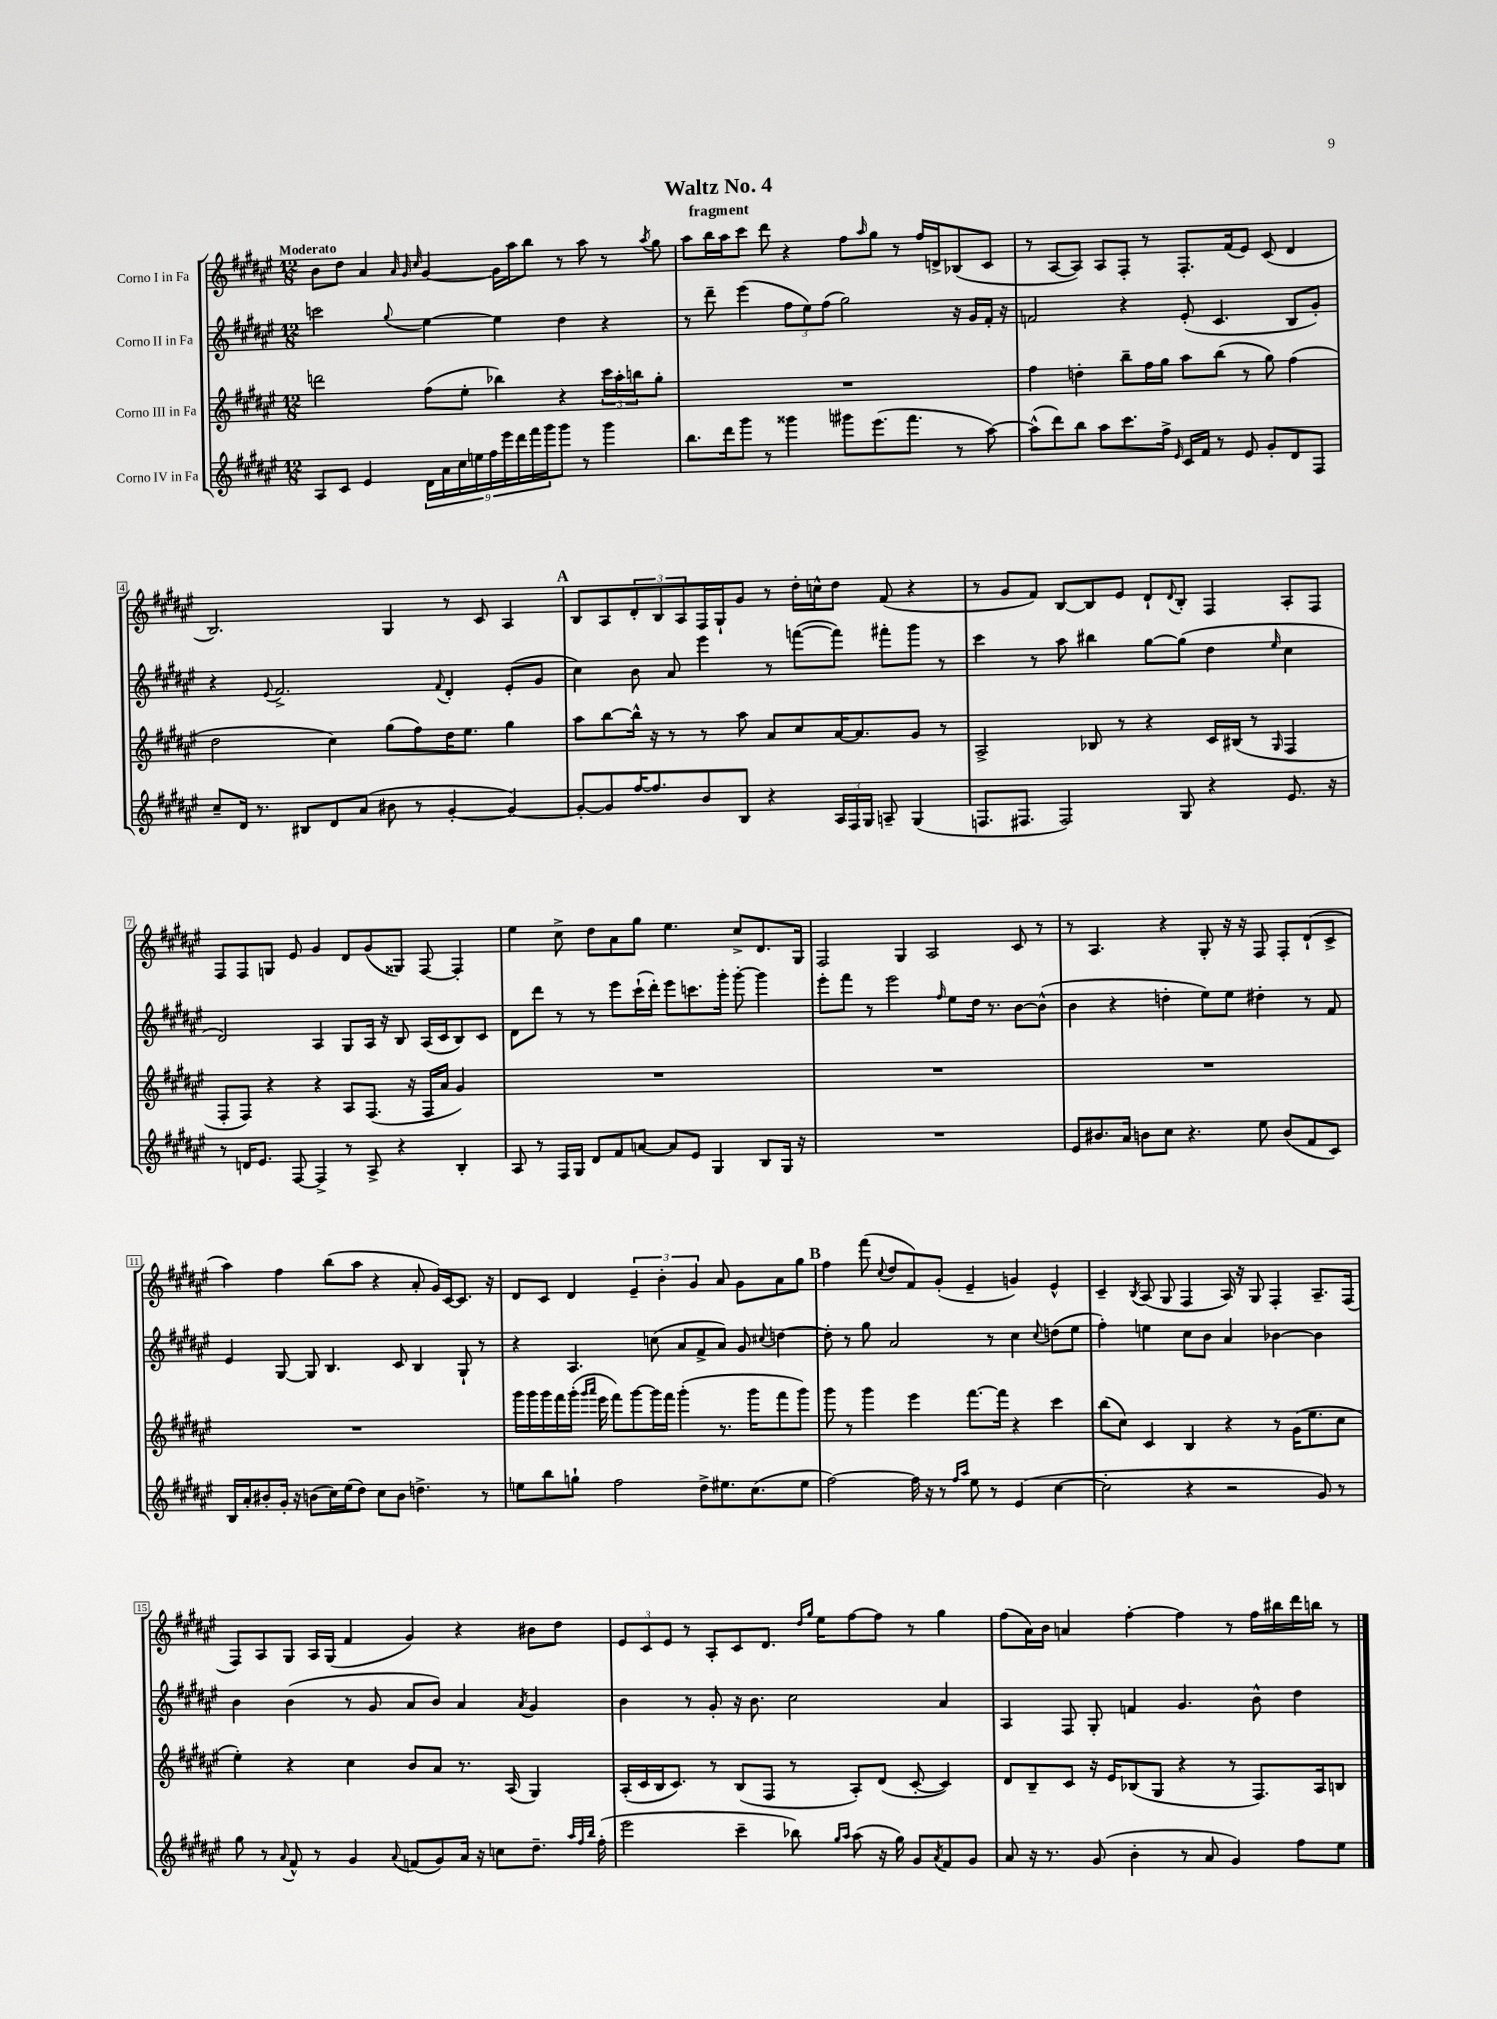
\header { title = "Waltz No. 4" subtitle = "fragment" }
<<
\new StaffGroup <<
\new Staff = "s0" \with { instrumentName = "Corno I in Fa" } {
    \clef treble \key fis \major \numericTimeSignature \time 12/8 \tempo "Moderato"
    b'8 dis''8 ais'4 \grace { ais'32 gis'32 cis''32 } gis'4~ gis'16 ais''16 b''8 r8 ais''8 r8 \acciaccatura { ais''8 } gis''8 |
    ais''8 b''16 ais''16 cis'''8 dis'''8 r4 fis''8 \grace { ais''16 } gis''8 r8 fis''16 d'16-> bes8( cis'8 |
    r8 ais8~ ais8) ais8 fis8-. r8 fis8.-. fis'16( eis'8) cis'8( dis'4 |
    b2.) gis4 r8 cis'8 ais4 |
    \mark \markup { \bold "A" } b8 ais8 \tuplet 3/2 { dis'8-. b8 ais8 } fis16 gis16-! gis'8 r8 dis''16-. c''16-^ dis''8 fis'8( r4 |
    r8 gis'8 fis'8) b8~ b8 eis'8 dis'8-! \appoggiatura { dis'8 } b8-. fis4 ais8-. fis8 |
    fis8 fis8 g8 eis'8 gis'4 dis'8 gis'8( gisis8) fis8~ fis4-. |
    eis''4 cis''8-> dis''8 ais'8 gis''8 eis''4. cis''8-> dis'8. gis16 |
    fis2 gis4 ais2 cis'8 r8 |
    r8 ais4. r4 gis8-. r16 r16 fis8 fis8-. dis'8-!( cis'8-> |
    ais''4) fis''4 b''8( ais''8 r4 ais'8-. gis'16) cis'16~ cis'8. r16 |
    dis'8 cis'8 dis'4 \tuplet 3/2 { eis'4-- b'4-. gis'4 } ais'8 gis'8 ais'8 gis''8 |
    \mark \markup { \bold "B" } fis''4 fis'''8( \appoggiatura { cis''8 } dis''8 fis'8) gis'8-.( eis'4-- g'4) eis'4-^ |
    cis'4-- \acciaccatura { b8 } ais8( gis8 fis4 ais16) r16 gis8 fis4-. ais8.-- fis16( |
    fis8) ais8 gis8 ais16 gis16( fis'4 gis'4) r4 bis'8 dis''8 |
    \tuplet 3/2 { eis'8 cis'8 eis'8 } r8 ais8-. cis'8 dis'8. \grace { dis''16 gis''16 } eis''16 fis''8~ fis''8 r8 gis''4 |
    fis''8( ais'16) b'16 a'4 fis''4~-. fis''4 r8 fis''16 bis''16 dis'''16 b''16 r8 \bar "|." |
}
\new Staff = "s1" \with { instrumentName = "Corno II in Fa" } {
    \clef treble \key fis \major \numericTimeSignature \time 12/8
    c'''2 \appoggiatura { gis''8 } eis''4~ eis''4 dis''4 r4 |
    r8 dis'''8-- eis'''4( \tuplet 3/2 { fis''8 eis''8) fis''8( } gis''2) r16 gis'16 fis'16-. r16 |
    f'2 r4 eis'8-.( cis'4. b8 gis'8-.) |
    r4 \appoggiatura { eis'8 } fis'2.-> \appoggiatura { fis'8 } dis'4-. eis'8-.( gis'8 |
    \mark \markup { \bold "A" } cis''4) b'8 ais'8 eis'''4 r8 f'''8~( f'''8) fis'''8-. gis'''8 r8 |
    cis'''4 r8 ais''8 bis''4 gis''8~ gis''8( dis''4 \grace { eis''16 } cis''4 |
    dis'2) ais4 gis8 ais16 r16 b8 ais16( cis'16 b8) cis'8 |
    dis'8 dis'''8 r8 r8 eis'''8 cis'''16-!( dis'''16-.) eis'''8 c'''8. gis'''16-. gis'''8~-. gis'''4 |
    eis'''8-. fis'''8 r8 eis'''2 \grace { fis''16 } eis''8 dis''16 r8. b'8~ b'8-^( |
    b'4 r4 d''4-. eis''8) eis''8 dis''4-. r8 fis'8 |
    eis'4 gis8~ gis8 b4. cis'8 b4 gis8-! r8 |
    r4 ais4. c''8( ais'8 fis'8-> ais'8) gis'8 \appoggiatura { cis''8 } d''4~ |
    \mark \markup { \bold "B" } d''8-. r8 gis''8 ais'2 r8 cis''4 \appoggiatura { cis''8 } d''8( eis''8 |
    fis''4-.) e''4 cis''8 b'8 ais'4 bes'4~ bes'4 |
    b'4 b'4( r8 gis'8 ais'8 b'8) ais'4 \acciaccatura { ais'8 } gis'4 |
    b'4 r8 gis'8-. r16 b'8. cis''2 ais'4 |
    ais4 fis8 gis8-. f'4 gis'4. b'8-^ dis''4 \bar "|." |
}
\new Staff = "s2" \with { instrumentName = "Corno III in Fa" } {
    \clef treble \key fis \major \numericTimeSignature \time 12/8
    d'''2 fis''8( eis''8-. bes''4) r4 \tuplet 3/2 { cis'''16 ais''16-. b''16 } gis''8-. |
    R1. |
    fis''4 d''4-. b''8-- fis''16 gis''16 ais''8 b''8( r8 gis''8) fis''4( |
    dis''2 cis''4) gis''8( fis''8) dis''16 eis''8. gis''4 |
    \mark \markup { \bold "A" } ais''8 b''8~ b''16-^ r16 r8 r8 ais''8 ais'8 cis''8 ais'16~ ais'8. gis'8 r8 |
    ais2-> bes8 r8 r4 cis'16 bis16( r8 \grace { gis16 } fis4 |
    fis8-. fis8) r4 r4 ais8 fis8.( r16 fis16 ais'16 gis'4) |
    R1. |
    R1. |
    R1. |
    R1. |
    gis'''16 gis'''16 gis'''16 fis'''16 gis'''16-.( \grace { gis'''16 ais'''16 } eis'''16 fis'''8) gis'''8~ gis'''16 fis'''16 gis'''4-.( r8. gis'''16 fis'''8 gis'''8) |
    \mark \markup { \bold "B" } gis'''8 r8 gis'''4 eis'''4 fis'''8.~ fis'''16 r4 cis'''4 |
    b''8( cis''8) cis'4 b4 r4 r8 gis'16( eis''8. cis''8 |
    eis''4-.) r4 cis''4 b'8 ais'8 r8. ais16( gis4) |
    ais16-.( cis'16 b16 cis'8.) r8 b8( fis8 r8 ais8-.) dis'8( cis'8~-. cis'4) |
    dis'8 b8-- cis'8 r16 eis'16 bes8( gis8 r4 r8 fis8.) ais16 b8 \bar "|." |
}
\new Staff = "s3" \with { instrumentName = "Corno IV in Fa" } {
    \clef treble \key fis \major \numericTimeSignature \time 12/8
    ais8 cis'8 eis'4 \tuplet 9/8 { dis'16 ais'16 cis''16 e''16 fis''16 eis'''16 dis'''16 fis'''16 gis'''16 } gis'''8 r8 gis'''4 |
    b''8. dis'''16 gis'''8 r8 gisis'''4 gis'''8 eis'''8.( fis'''8. r8 ais''8~) |
    ais''8-^( dis'''8) b''8 ais''8 cis'''8. fis''16-> \grace { eis'16 } cis'16 fis'16 r8 eis'8 gis'8-. dis'8 fis8 |
    cis''8-- dis'16 r8. bis8 dis'8 ais'8( bis'8 r8 gis'4~-. gis'4~) |
    \mark \markup { \bold "A" } gis'8~-. gis'8 fis''16~ fis''8. b'8 b8 r4 \tuplet 3/2 { ais16 fis16 gis16 } a8-- gis4( |
    f8. fis8. fis2) gis8 r4 eis'8. r16 |
    r8 d'16 eis'8. fis8~ fis4-> r8 ais8-> r4 b4-. |
    ais8 r8 fis16 gis16 dis'8 fis'8 a'8~ a'8 eis'8 gis4 b8 gis16 r16 |
    R1. |
    eis'8 bis'8. ais'16 b'8 cis''8 r4. eis''8 b'8( fis'8 cis'8) |
    b16 ais'16-. bis'8-. gis'16-. r16 b'8( cis''16) eis''16( dis''8) cis''8 b'8 d''4.-> r8 |
    e''8 b''8 g''8-! fis''2 dis''8-> eis''8. cis''8.( eis''8 |
    \mark \markup { \bold "B" } fis''2~) fis''16 r16 r8 \grace { fis''16 ais''16 } eis''8 r8 eis'4( cis''4~ |
    cis''2-. r4 r2 gis'8) r8 |
    gis''8 r8 \appoggiatura { ais'8 } fis'8-^ r8 gis'4 \appoggiatura { ais'8 } f'8( gis'8) ais'16 r16 c''8 dis''8.-- \grace { ais''32 fis''32 b''32 } fis''16-.( |
    eis'''2 cis'''4-- bes''8) \grace { gis''16 ais''16 } ais''8( r16 gis''16) gis'8 \acciaccatura { ais'8 } fis'8 gis'8 |
    ais'8 r16 r8. gis'8( b'4-. r8 ais'8 gis'4) fis''8 eis''8 \bar "|." |
}
>>
>>
\layout { \context { \Score \override BarNumber.stencil = #(make-stencil-boxer 0.1 0.3 ly:text-interface::print) } }
